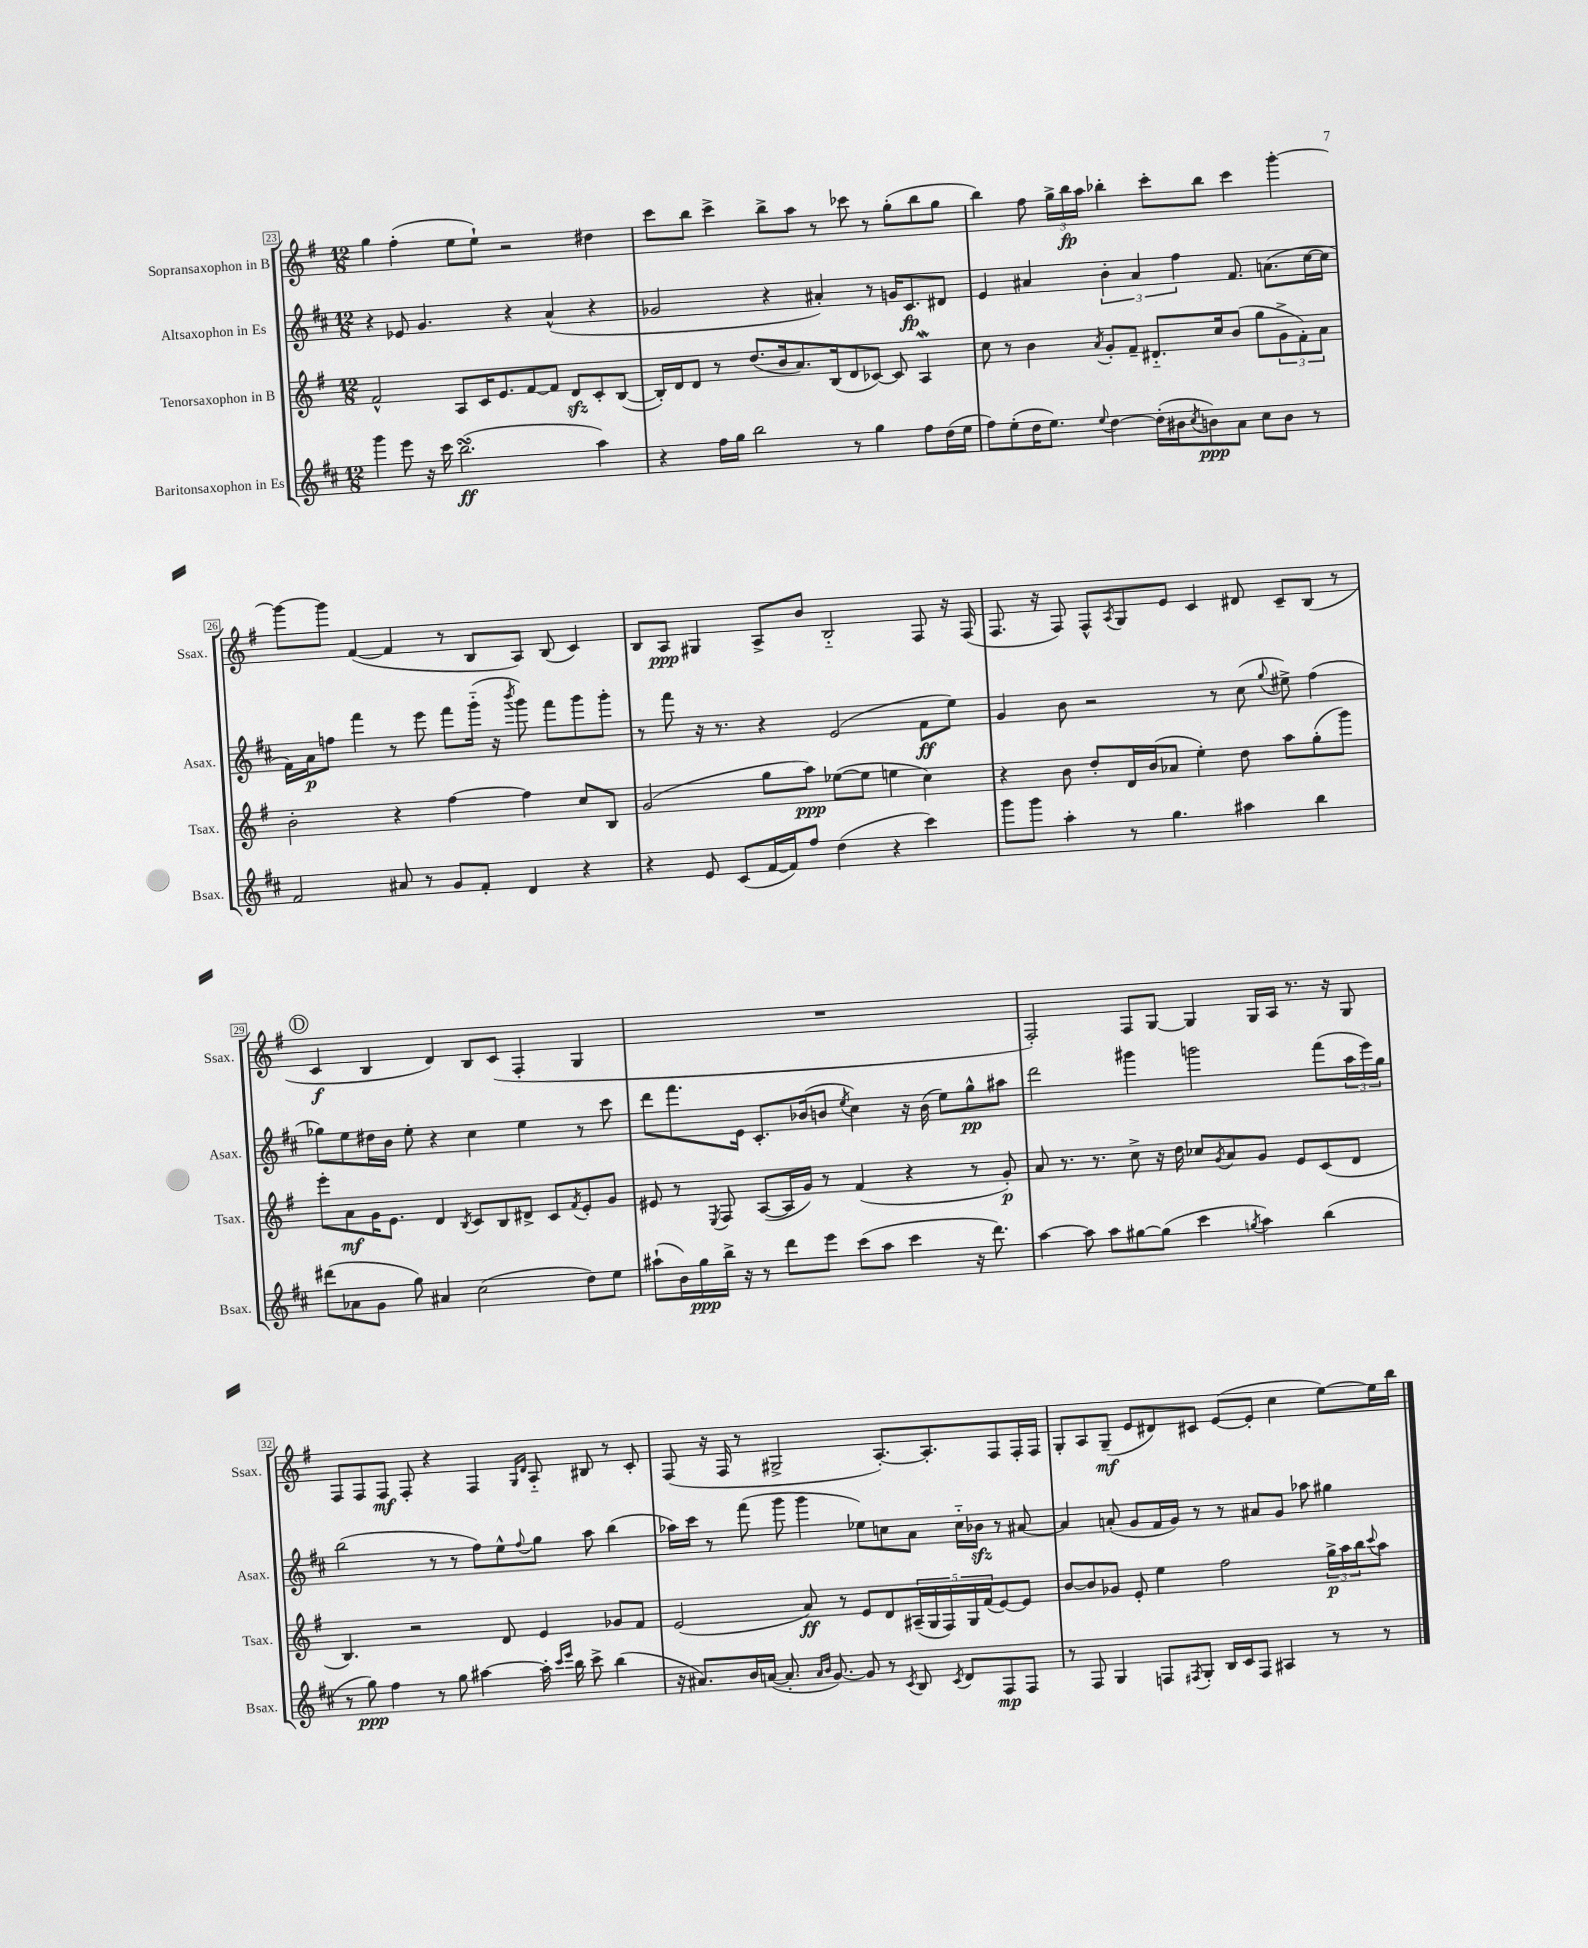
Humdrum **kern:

**kern	**dynam	**kern	**dynam	**kern	**dynam	**kern	**dynam
*part4	*part4	*part3	*part3	*part2	*part2	*part1	*part1
*staff4	*staff4	*staff3	*staff3	*staff2	*staff2	*staff1	*staff1
*I"Baritonsaxophon in Es	*	*I"Tenorsaxophon in B	*	*I"Altsaxophon in Es	*	*I"Sopransaxophon in B	*
*I'Bsax.	*	*I'Tsax.	*	*I'Asax.	*	*I'Ssax.	*
*clefG2	*	*clefG2	*	*clefG2	*	*clefG2	*
*k[f#c#]	*	*k[f#]	*	*k[f#c#]	*	*k[f#]	*
*M12/8	*	*M12/8	*	*M12/8	*	*M12/8	*
=23	=23	=23	=23	=23	=23	=23	=23
4ggg\	.	2f#^^/	.	4r	.	4gg\	.
8eee\	.	.	.	8e-X/	.	(4ff#'\	.
16r	.	.	.	4.g/	.	.	.
16ccc#\	.	.	.	.	.	.	.
(2.bbsSSS\	ff	8A/L	.	.	.	8ee\L	.
.	.	16c/K	.	.	.	8ee`\J)	.
.	.	8.e/	.	.	.	.	.
.	.	.	.	4r	.	2r	.
.	.	[8f#/	.	.	.	.	.
.	.	8f#/J]	.	(4a^^/	.	.	.
.	.	8dzz/L	.	.	.	.	.
4aa\)	.	8c'/	.	4r	.	4dd#X\	.
.	.	([8B/J	.	.	.	.	.
=24	=24	=24	=24	=24	=24	=24	=24
4r	.	16B'/LL])	.	2g-X/	.	8ccc\L	.
.	.	16d/J	.	.	.	.	.
.	.	8d/J	.	.	.	8bb\J	.
16ff#\LL	.	8r	.	.	.	4ccc^\	.
16gg\JJ	.	.	.	.	.	.	.
2bb\	.	(8.dd/L	.	.	.	.	.
.	.	.	.	4r	.	8bb^\L	.
.	.	16b/k	.	.	.	.	.
.	.	8.a/)	.	.	.	8aa\J	.
.	.	.	.	4a#X'/)	.	8r	.
.	.	(16B/k	.	.	.	.	.
8r	.	8d/	.	.	.	8ccc-X\	.
4gg\	.	[8c-X/J)	.	8r	.	8r	.
.	.	8c-/]	.	16gn/KL	.	(8gg'\L	.
.	.	.	.	8.c#/	fp	.	.
8ff#\L	.	4AW/	.	.	.	8bb\	.
(16dd\L	.	.	.	8d#X/J	.	8gg\J	.
16ee\JJ	.	.	.	.	.	.	.
=25	=25	=25	=25	=25	=25	=25	=25
8ff#\L)	.	8cc\	.	4e/	.	4bb\)	.
(8ee'\	.	8r	.	.	.	.	.
16dd\K	.	4b\	.	4a#X/	.	8ff#\	.
8.ee\J)	.	.	.	.	.	.	.
.	.	.	.	.	.	24gg^\LL	.
.	.	.	.	.	.	24bb\	fp
.	.	.	.	.	.	24aa\JJ	.
8qqee/	.	8qa/	.	.	.	.	.
[4dd\	.	8g'/L	.	6b'\	.	4bb-X'\	.
.	.	8f#~/J	.	.	.	.	.
.	.	.	.	6a#/	.	.	.
(16dd'\LL]	.	8.d#X/L	.	.	.	8ccc'\L	.
16b#X\J	.	.	.	.	.	.	.
.	.	.	.	6ff#\	.	.	.
8qcc#/	.	.	.	.	.	.	.
8bn\)	ppp	.	.	.	.	8bb-\J	.
.	.	16cc/k	.	.	.	.	.
8a\J	.	(8b/J	.	8.f#/	.	4ccc\	.
8cc#\L	.	8gg\L	.	.	.	.	.
.	.	.	.	(8.an\L	.	.	.
8b\J	.	12g^\	.	.	.	[4ggg'\	.
.	.	12f#'\)	.	.	.	.	.
8r	.	.	.	[16cc#\L	.	.	.
.	.	12a\J	.	.	.	.	.
.	.	.	.	16cc#\JJ]	.	.	.
!!LO:LB:g=z
=26	=26	=26	=26	=26	=26	=26	=26
2f#/	.	2b'\	.	16f#\LL)	.	8ggg\L_	.
.	.	.	.	16a\J	p	.	.
.	.	.	.	8ffn\J	.	8ggg\J]	.
.	.	.	.	4fff#\	.	([4f#/	.
8a#X/	.	4r	.	8r	.	4f#/]	.
8r	.	.	.	8eee\	.	.	.
8g/L	.	[4ff#\	.	8fff#\L	.	8r	.
8f#'/J	.	.	.	(16ggg\Jk	.	8B/L	.
.	.	.	.	16r	.	.	.
.	.	.	.	8qbbb/	.	.	.
4d/	.	4ff#\]	.	8ggg\)	.	8A/J)	.
.	.	.	.	8fff#\L	.	(8B/	.
4r	.	8cc/L	.	8ggg\	.	4c/)	.
.	.	8B/J	.	8ggg'\J	.	.	.
=27	=27	=27	=27	=27	=27	=27	=27
4r	.	(2g/	.	8r	.	8B/L	.
.	.	.	.	8fff#\	.	8A/J	ppp
8e/	.	.	.	16r	.	4G#X/	.
.	.	.	.	8.r	.	.	.
(8c#/L	.	.	.	.	.	.	.
[16f#/L	.	8gg\L	.	4r	.	8A^/L	.
16f#/J])	.	.	.	.	.	.	.
8ff#/J	.	8aa\J)	ppp	.	.	8b/J	.
(4dd\	.	([8ee-X\L	.	(2e/	.	2B/	.
.	.	8ee-\J]	.	.	.	.	.
4r	.	4een\	.	.	.	.	.
4ccc#\)	.	4cc\)	.	8f#\L	ff	8F#/	.
.	.	.	.	8ee\J)	.	16r	.
.	.	.	.	.	.	(16F#/	.
=28	=28	=28	=28	=28	=28	=28	=28
8ggg\L	.	4r	.	4g/	.	8.F#/	.
8ggg\J	.	.	.	.	.	.	.
.	.	.	.	.	.	16r	.
4aa'\	.	8b\	.	8b\	.	8F#/)	.
.	.	8dd'/L	.	2r	.	8F#^^/L	.
.	.	.	.	.	.	8qA/	.
8r	.	16d/L	.	.	.	8G/	.
.	.	(16b/J	.	.	.	.	.
4.gg\	.	8a-X/J	.	.	.	8e/J	.
.	.	4ee'\)	.	.	.	4c/	.
.	.	.	.	8r	.	.	.
4aa#X\	.	8dd\	.	(8cc#\	.	8d#X/	.
.	.	.	.	8qqgg/	.	.	.
.	.	8aa\L	.	8ee#X^\)	.	8c~/L	.
4bb\	.	(8gg'\	.	(4ff#\	.	(8B/J	.
.	.	8ggg\J)	.	.	.	8r	.
!!LO:LB:g=z
!!LO:REH:place=s1:t=D
=29	=29	=29	=29	=29	=29	=29	=29
(8ddd#X\L	.	8eee'\L	.	8gg-X\L)	.	4c/	f
8a-X\	.	8a\	mf	8ee\	.	.	.
8g\J	.	16g\K	.	16dd#X\L	.	4B/	.
.	.	8.e\J	.	16b\JJ	.	.	.
8gg\)	.	.	.	8ee'\	.	.	.
4a#X/	.	4d/	.	4r	.	4d/)	.
.	.	8qB/	.	.	.	.	.
(2cc#\	.	8c/L	.	4cc#\	.	8B/L	.
.	.	8B/	.	.	.	(8c/J	.
.	.	8d#X^/J	.	4ee\	.	4F#'/	.
.	.	8c/L	.	.	.	.	.
.	.	8qf#/	.	.	.	.	.
8dd\L)	.	8e'/	.	8r	.	4G/	.
8ee\J	.	8g/J	.	8ccc#\	.	.	.
=30	=30	=30	=30	=30	=30	=30	=30
(8aa#X`\L	.	8e#X/	.	8ddd\L	.	1.r	.
16b\L)	.	8r	.	8.fff#\	.	.	.
16gg\	ppp	.	.	.	.	.	.
.	.	8qE/	.	.	.	.	.
16bb^\JJ	.	8F#/	.	.	.	.	.
16r	.	.	.	16e\Jk	.	.	.
8r	.	([8A/L	.	8.c#'/L	.	.	.
8ddd\L	.	16A/L]	.	.	.	.	.
.	.	16g/JJ)	.	(16b-X/k	.	.	.
8eee\J	.	8r	.	8bn/J	.	.	.
.	.	.	.	8qee/	.	.	.
(8ccc#\L	.	(4f#/	.	4cc#\)	.	.	.
8aa#\J	.	.	.	.	.	.	.
4ccc#\	.	4r	.	16r	.	.	.
.	.	.	.	(16b\	.	.	.
.	.	.	.	8ee\L)	.	.	.
16r	.	8r	.	8gg^^\	pp	.	.
8.ddd\)	.	.	.	.	.	.	.
.	.	8g'/)	p	8aa#X\J	.	.	.
=31	=31	=31	=31	=31	=31	=31	=31
[4aa\	.	8a/	.	2ddd\	.	2F#'/)	.
.	.	8.r	.	.	.	.	.
8aa\]	.	.	.	.	.	.	.
.	.	8.r	.	.	.	.	.
8aa\L	.	.	.	.	.	.	.
[8gg#X\	.	8cc^\	.	4ggg#X\	.	8F#/L	.
(8gg#\J]	.	16r	.	.	.	[8G/J	.
.	.	16dd\	.	.	.	.	.
4ccc#\	.	8cc-X/L	.	2gggn\	.	4G/]	.
.	.	8qg/	.	.	.	.	.
.	.	8a/	.	.	.	.	.
8qggn/	.	.	.	.	.	.	.
4aa\)	.	8g/J	.	.	.	16G/LL	.
.	.	.	.	.	.	16A/JJ	.
.	.	8e/L	.	.	.	8.r	.
(4bb\	.	(8c/	.	(8fff#\L	.	.	.
.	.	.	.	.	.	16r	.
.	.	8d/J	.	24aa\L	.	8G/	.
.	.	.	.	24eee\)	.	.	.
.	.	.	.	24gg\JJ	.	.	.
!!LO:LB:g=z
=32	=32	=32	=32	=32	=32	=32	=32
8r	.	4.B/)	.	(2bb\	.	8F#/L	.
8gg\)	ppp	.	.	.	.	8F#/	.
4ff#\	.	.	.	.	.	8F#/J	mf
.	.	2r	.	.	.	8F#'/	.
8r	.	.	.	8r	.	4r	.
8gg\	.	.	.	8r	.	.	.
[4aa#X\	.	.	.	8ff#\L)	.	4F#/	.
.	.	8d/	.	8ee^^\	.	.	.
.	.	.	.	.	.	16qqG/LL	.
.	.	.	.	8qqff#/	.	16qqd/JJ	.
16aa#'\]	.	4e/	.	8gg\J	.	8A/	.
16qqccc#/LL	.	.	.	.	.	.	.
16qqeee/JJ	.	.	.	.	.	.	.
16bb\	.	.	.	.	.	.	.
8ccc#^\	.	.	.	8aa\	.	8B#X/	.
(4bb\	.	8g-X/L	.	(4bb\	.	8r	.
.	.	8f#/J	.	.	.	8c'/	.
=33	=33	=33	=33	=33	=33	=33	=33
16r	.	(2e/	.	16aa-X\LL)	.	(8F#/	.
8.a#X/L)	.	.	.	16ccc#\JJ	.	.	.
.	.	.	.	8r	.	16r	.
.	.	.	.	.	.	16F#/	.
16b/L	.	.	.	(8fff#\	.	8r	.
([16an/JJ	.	.	.	.	.	.	.
8.a'/]	.	.	.	8ggg\	.	2G#X^/	.
.	.	8a/)	ff	4ggg\	.	.	.
16qqa/LL	.	.	.	.	.	.	.
16qqb/JJ	.	.	.	.	.	.	.
[8.g/)	.	.	.	.	.	.	.
.	.	8r	.	.	.	.	.
8g/]	.	8e/L	.	8ee-X\L)	.	.	.
8r	.	8d/	.	8ccn\	.	[8.A'/L)	.
8qc#/	.	.	.	.	.	.	.
8B/	.	(20A#X~/L	.	8a\J	.	.	.
.	.	20G/	.	.	.	.	.
.	.	.	.	.	.	8.A'/]	.
.	.	20F#/)	.	.	.	.	.
8qc#/	.	.	.	.	.	.	.
8d/L	.	.	.	16cc\LL	.	.	.
.	.	20G/	.	.	.	.	.
.	.	.	.	16b-Xzz\JJ	.	.	.
.	.	(20f#/J	.	.	.	.	.
8F#/	mp	[8e/)	.	8r	.	8F#/	.
8F#/J	.	8e/J]	.	[8a#X/	.	16F#'/L	.
.	.	.	.	.	.	16F#/JJ	.
=34	=34	=34	=34	=34	=34	=34	=34
8r	.	[8b/L	.	4a#/]	.	8G'/L	.
8F#/	.	8b/]	.	.	.	8A/	.
4G/	.	8g-X/J	.	(8an'/	.	(8G~/J	mf
.	.	8e'/	.	8g/L	.	8e/L	.
8Fn/L	.	4ee\	.	16f#/L	.	8d#X/)	.
.	.	.	.	16g/JJ)	.	.	.
8qF#X/	.	.	.	.	.	.	.
8G'/J	.	.	.	8r	.	8c#X/J	.
16B/LL	.	2ff#\	.	8r	.	([8e/L	.
16c#/J	.	.	.	.	.	.	.
8F#/J	.	.	.	8a#X/L	.	8e'/J]	.
4A#X/	.	.	.	8g/J	.	4cc\	.
.	.	.	.	8aa-X\	.	.	.
8r	.	24gg^\LL	p	4gg#X\	.	[8ee\L)	.
.	.	24aa\	.	.	.	.	.
.	.	24bb\J	.	.	.	.	.
.	.	8qqccc/	.	.	.	.	.
8r	.	8aa\J	.	.	.	16ee\L]	.
.	.	.	.	.	.	16bb\JJ	.
==	==	==	==	==	==	==	==
*-	*-	*-	*-	*-	*-	*-	*-
